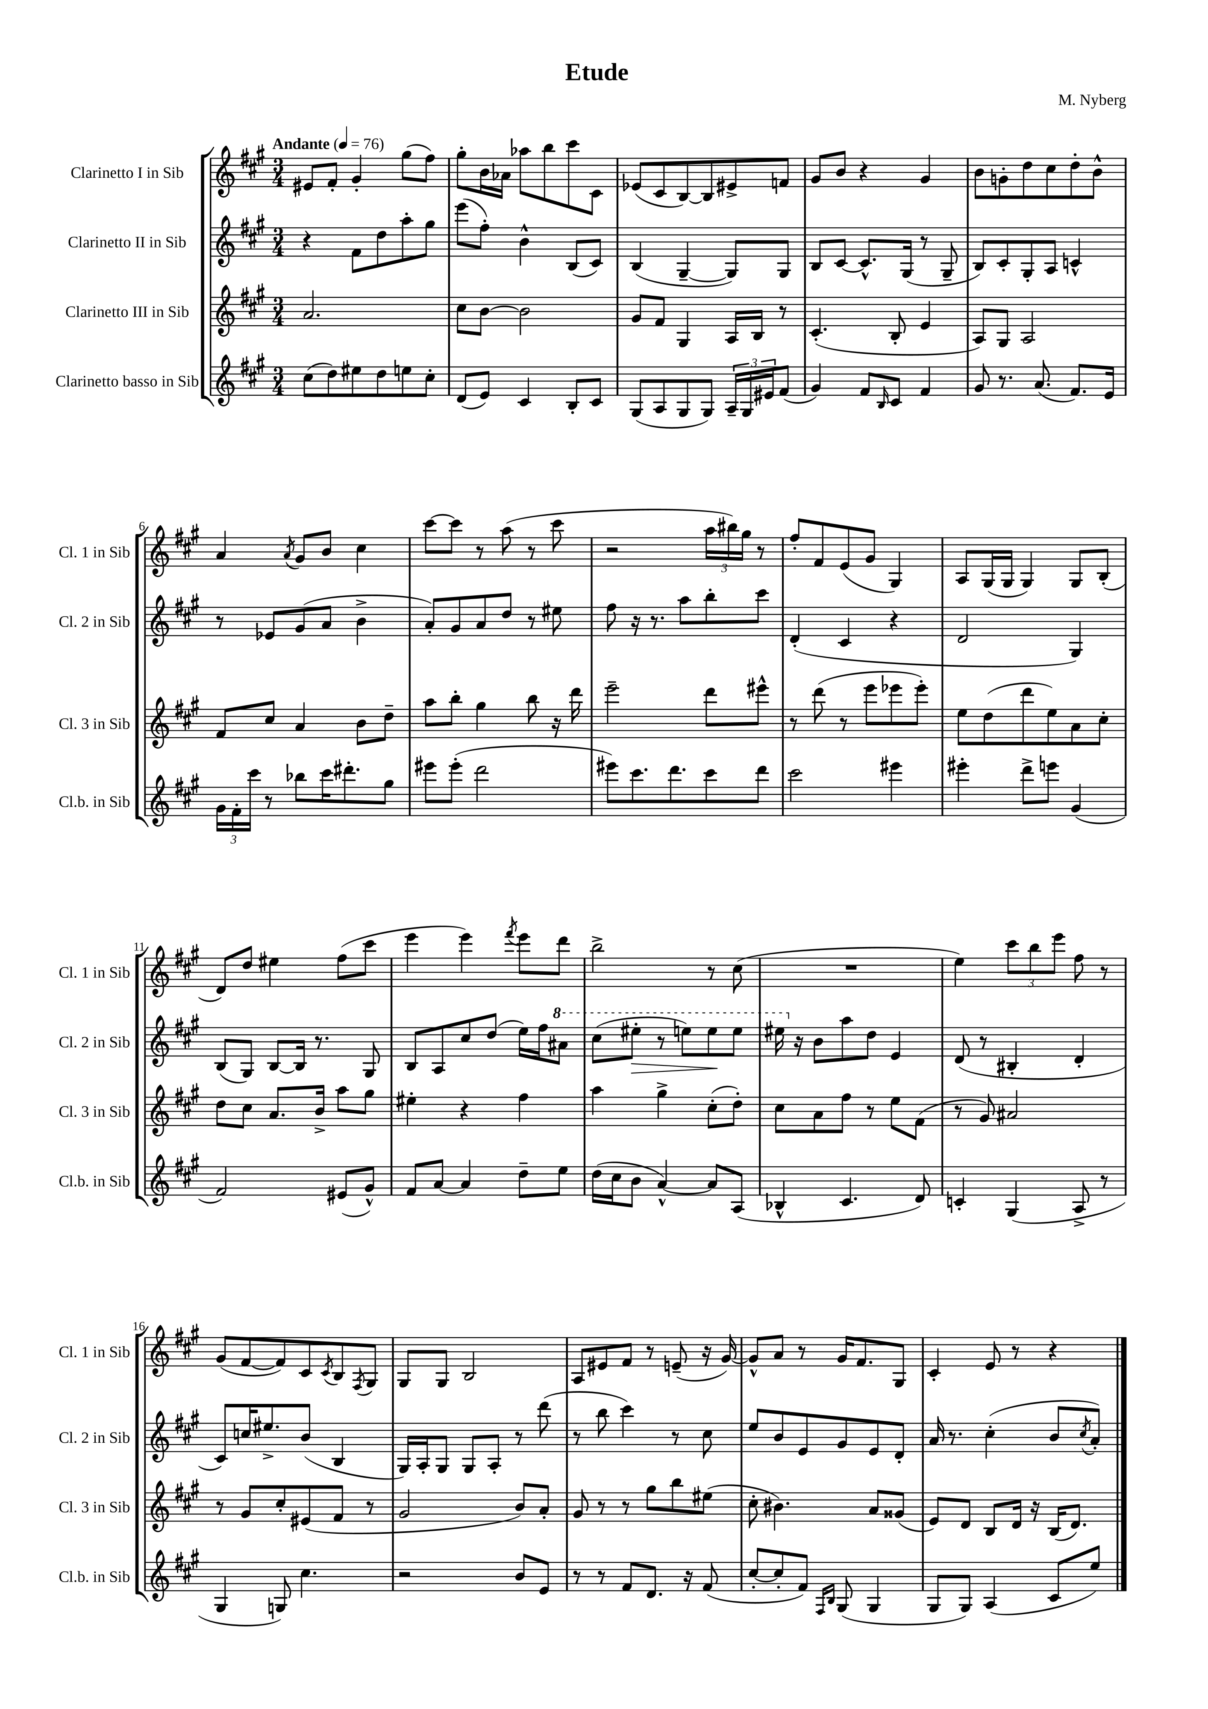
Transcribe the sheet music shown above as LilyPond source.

\header { title = "Etude" composer = "M. Nyberg" }
<<
\new StaffGroup <<
\new Staff = "s0" \with { instrumentName = "Clarinetto I in Sib" shortInstrumentName = "Cl. 1 in Sib" } {
    \clef treble \key a \major \numericTimeSignature \time 3/4 \tempo "Andante" 4 = 76
    eis'8 fis'8-. gis'4-. gis''8( fis''8) |
    gis''8-. b'16 aes'16 aes''8 b''8 cis'''8 cis'8 |
    ees'8( cis'8 b8~) b8 eis'8-> f'8 |
    gis'8 b'8 r4 gis'4 |
    b'8 g'8-. d''8 cis''8 d''8-. b'8-^ |
    a'4 \acciaccatura { a'8 } gis'8 b'8 cis''4 |
    cis'''8~ cis'''8 r8 a''8( r8 cis'''8 |
    r2 \tuplet 3/2 { a''16 bis''16) gis''16 } r8 |
    fis''8-. fis'8 e'8( gis'8 gis4) |
    a8 gis16( gis16 gis4) gis8 b8-.( |
    d'8) d''8 eis''4 fis''8( cis'''8 |
    e'''4 e'''4) \acciaccatura { fis'''8 } e'''8 d'''8 |
    b''2-> r8 cis''8( |
    R2. |
    e''4) \tuplet 3/2 { cis'''8 b''8 e'''8 } fis''8 r8 |
    gis'8( fis'8~ fis'8) cis'8 \acciaccatura { cis'8 } b8 \acciaccatura { fis8 } gis8 |
    gis8 gis8 b2 |
    a8 eis'8 fis'8 r8 e'8--( r16 gis'16~) |
    gis'8-^ a'8 r8 gis'16 fis'8. gis8 |
    cis'4-. e'8 r8 r4 \bar "|." |
}
\new Staff = "s1" \with { instrumentName = "Clarinetto II in Sib" shortInstrumentName = "Cl. 2 in Sib" } {
    \clef treble \key a \major \numericTimeSignature \time 3/4
    r4 fis'8 d''8 a''8-. gis''8 |
    e'''8( fis''8-.) b'4-^ b8( cis'8) |
    b4( gis4~-- gis8) gis8 |
    b8 cis'8~ cis'8.-^ gis16( r8 gis8-- |
    b8) cis'8-. gis8-. a8 c'4-^ |
    r8 ees'8 gis'8( a'8 b'4-> |
    a'8-.) gis'8 a'8 d''8 r8 eis''8 |
    fis''8 r16 r8. a''8 b''8-. cis'''8 |
    d'4-.( cis'4 r4 |
    d'2 gis4) |
    b8( gis8) b8~ b16 r8. gis8 |
    b8 a8 cis''8 d''8( e''16) fis''16 \ottava #1 ais''8 |
    cis'''8( eis'''8-.\> r8 e'''8) e'''8\! e'''8 |
    eis'''16 \ottava #0 r16 b'8 a''8 d''8 e'4 |
    d'8( r8 bis4-. d'4-. |
    cis'8) c''16 eis''8.-> b'8( b4 |
    gis16) a16-. gis8 gis8 a8-. r8 d'''8( |
    r8 b''8 cis'''4) r8 cis''8 |
    e''8 b'8 e'8 gis'8 e'8 d'8-. |
    a'16 r8. cis''4-.( b'8 \acciaccatura { cis''8 } a'8-.) \bar "|." |
}
\new Staff = "s2" \with { instrumentName = "Clarinetto III in Sib" shortInstrumentName = "Cl. 3 in Sib" } {
    \clef treble \key a \major \numericTimeSignature \time 3/4
    a'2. |
    cis''8 b'8~ b'2 |
    gis'8 fis'8 gis4 a16 b16 r8 |
    cis'4.-.( b8-. e'4 |
    a8) gis8 a2 |
    fis'8 cis''8 a'4 b'8 d''8-- |
    a''8 b''8-. gis''4 b''8 r16 d'''16 |
    e'''2-- d'''8 eis'''8-^ |
    r8 d'''8( r8 e'''8 ees'''8 ees'''8-.) |
    e''8 d''8( d'''8 e''8) a'8 cis''8-. |
    d''8 cis''8 a'8. b'16-> a''8 gis''8 |
    eis''4-. r4 fis''4 |
    a''4 gis''4-> cis''8-.( d''8-.) |
    cis''8 a'8 fis''8 r8 e''8 fis'8( |
    r8 gis'8) ais'2 |
    r8 gis'8 cis''8-. eis'8( fis'8 r8 |
    gis'2 b'8) a'8-. |
    gis'8 r8 r8 gis''8 b''8 eis''8( |
    cis''8-. bis'4.) a'8 gisis'8( |
    e'8) d'8 b8 d'16 r16 b16( d'8.) \bar "|." |
}
\new Staff = "s3" \with { instrumentName = "Clarinetto basso in Sib" shortInstrumentName = "Cl.b. in Sib" } {
    \clef treble \key a \major \numericTimeSignature \time 3/4
    cis''8( d''8) eis''8 d''8 e''8 cis''8-. |
    d'8( e'8) cis'4 b8-. cis'8 |
    gis8( a8 gis8 gis8) \tuplet 3/2 { a16-- gis16 eis'16 } fis'8( |
    gis'4) fis'8 \grace { b16 } cis'8 fis'4 |
    gis'8 r8. a'8.( fis'8.) e'16 |
    \tuplet 3/2 { gis'16 fis'16-. cis'''16 } r8 bes''8 cis'''16 dis'''8.-. gis''8 |
    eis'''8 eis'''8-.( d'''2 |
    eis'''8) cis'''8. d'''8. cis'''8 d'''8 |
    cis'''2 eis'''4 |
    eis'''4-. d'''8-> e'''8 gis'4( |
    fis'2) eis'8( gis'8-^) |
    fis'8 a'8~ a'4 d''8-- e''8 |
    d''16( cis''16 b'8 a'4~-^) a'8 a8( |
    bes4-^ cis'4. d'8) |
    c'4-. gis4( a8-> r8 |
    gis4 g8) cis''4. |
    r2 b'8 e'8 |
    r8 r8 fis'8 d'8. r16 fis'8( |
    cis''8~-. cis''8-. fis'8) \grace { fis16 b16 } gis8( gis4 |
    gis8 gis8) a4( cis'8 e''8) \bar "|." |
}
>>
>>
